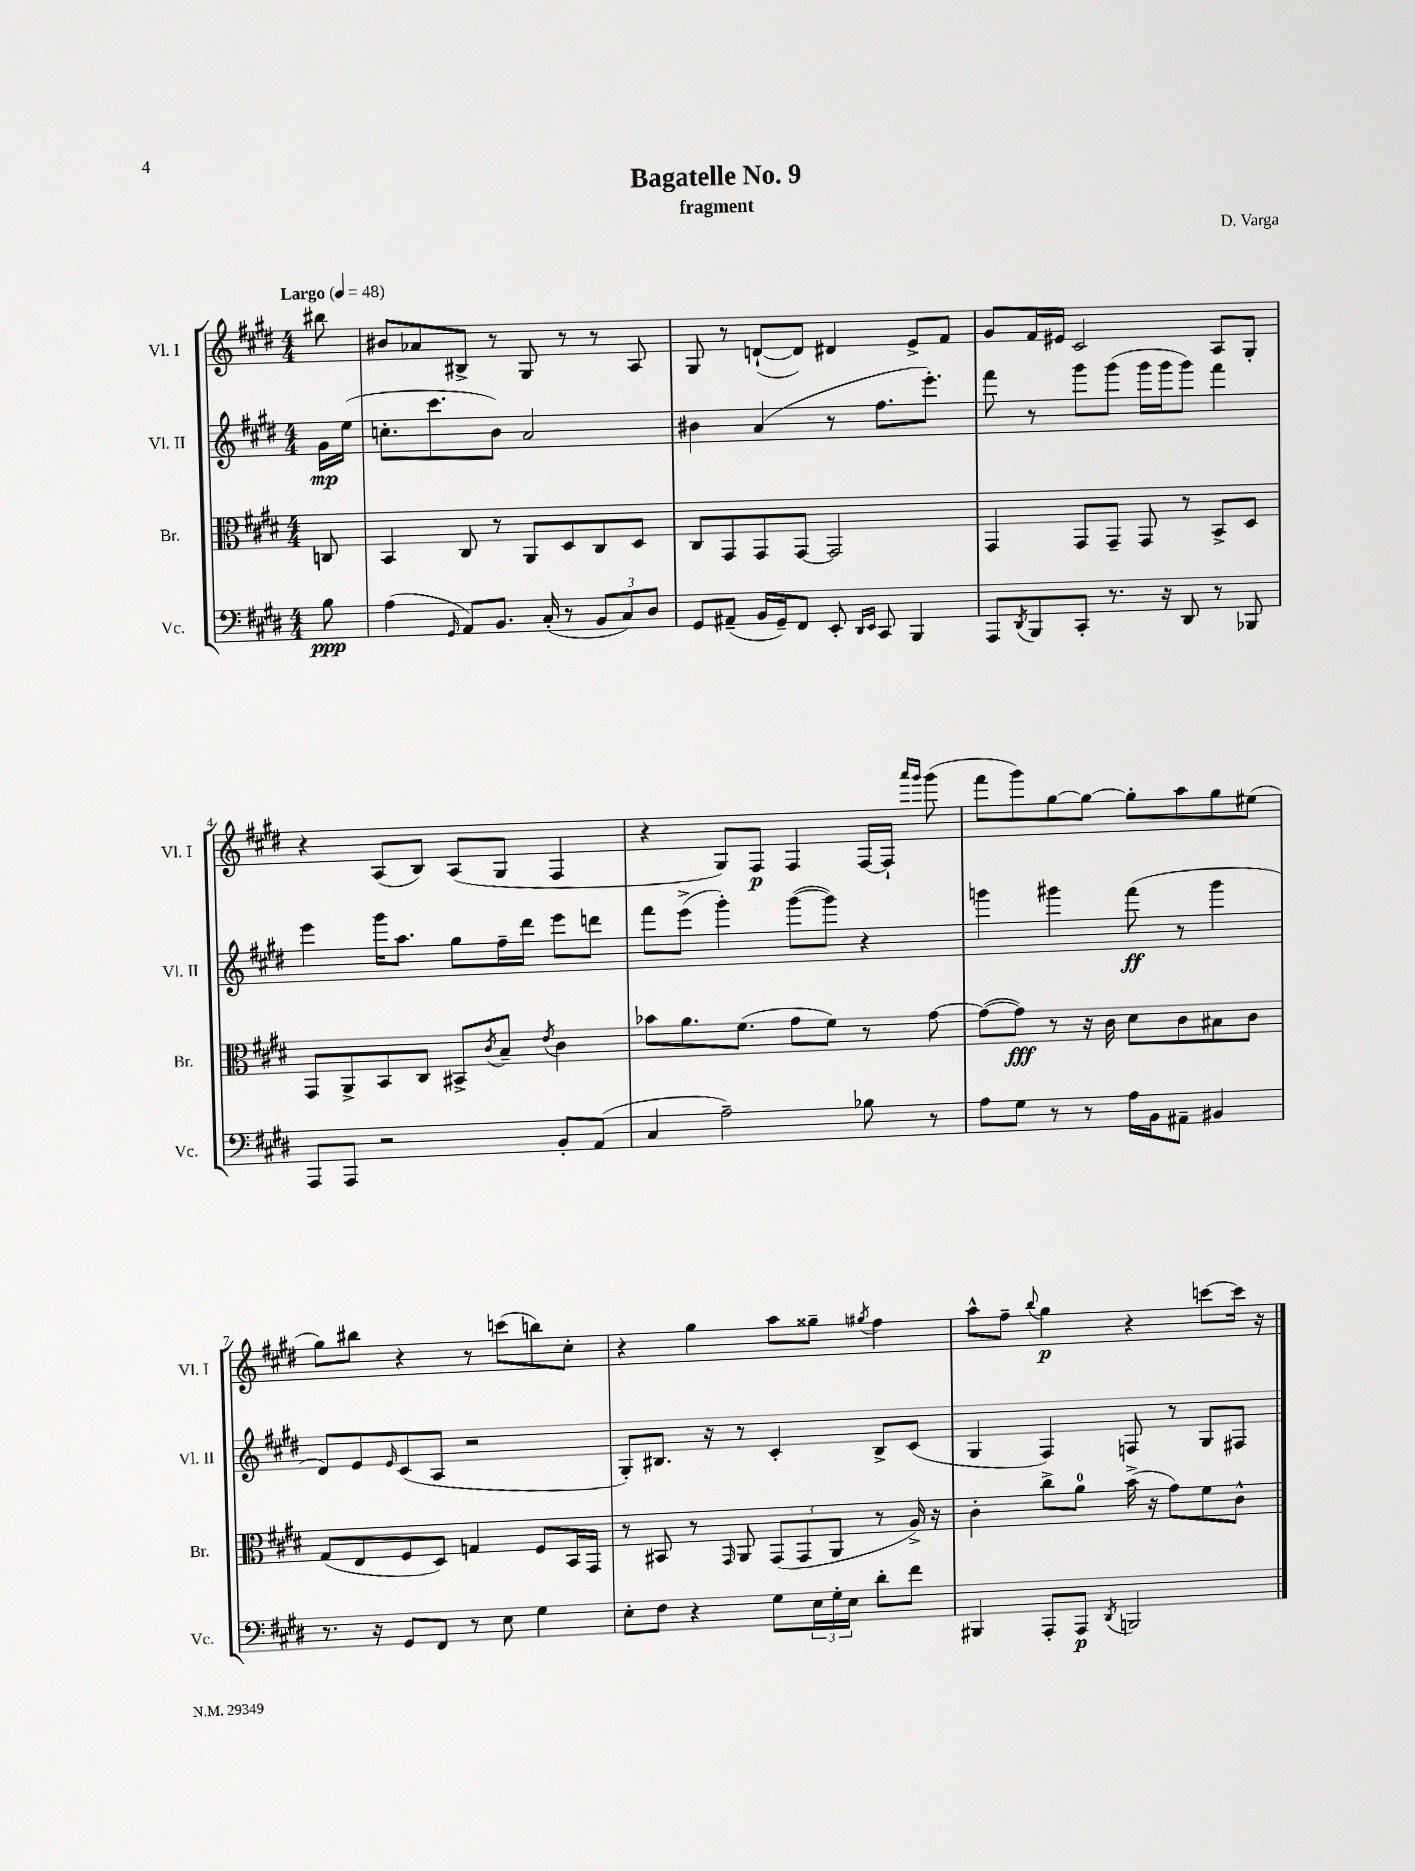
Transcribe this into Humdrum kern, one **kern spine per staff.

**kern	**kern	**kern	**kern
*staff4	*staff3	*staff2	*staff1
*clefF4	*clefC3	*clefG2	*clefG2
*k[f#c#g#d#]	*k[f#c#g#d#]	*k[f#c#g#d#]	*k[f#c#g#d#]
*M4/4	*M4/4	*M4/4	*M4/4
*MM48	*MM48	*MM48	*MM48
8B\	8C/	16g#\LL	8bb#\
.	.	(16ee\JJ	.
=	=	=	=
(4A\	4BB/	8.cc'\L	8b#/L
.	.	.	8a-/
.	.	8.ccc#\	.
16qqGG#/	.	.	.
8AA/L)	8C#/	.	8B#^/J
8.BB/J	8r	8b\J)	8r
.	8AA/L	2a/	8G#/
(16C#'/	.	.	.
8r	8D#/	.	8r
12BB/L	8C#/	.	8r
12C#/)	.	.	.
.	8D#/J	.	8A/
12D#/J	.	.	.
=	=	=	=
8GG#/L	8C#/L	4b#\	8G#/
(8AA#~/J	8GG#/	.	8r
16BB/LL	8GG#/	(4a/	([8d`/L
16GG#~/J)	.	.	.
8FF#/J	[8GG#/J	.	8d/]J)
8EE'/	2GG#/]	8r	4d#/
16qqDD#/LL	.	.	.
16qqEE/JJ	.	.	.
8CC#/	.	8.ff#\L	.
4BBB/	.	.	8e^/L
.	.	8.eee'\J)	.
.	.	.	8f#/J
=	=	=	=
8AAA/L	4GG#/	8fff#\	8g#/L
8qDD#/	.	.	.
8BBB/	.	8r	16f#/L
.	.	.	16e#/JJ
8CC#'/J	8GG#/L	8ggg#\L	2c#/
8.r	8GG#~/J	(8ggg#\J	.
.	8GG#/	16ggg#\LL	.
16r	.	16ggg#\J	.
8DD#/	8r	8ggg#\J)	.
8r	8BB^/L	4fff#\	8A/L
8BBB-/	8D#/J	.	8G#'/J
=	=	=	=
8AAA/L	8GG#/L	4eee\	4r
8AAA/J	8AA^/	.	.
2r	8BB/	16ggg#\LK	(8A/L
.	.	8.aa\J	.
.	8C#/J	.	8B/J)
.	8BB#^/L	8gg#\L	(8A/L
.	8qc#/	.	.
.	8B~/J	16ff#~\L	8G#/J
.	.	16ddd#\JJ	.
.	8qe/	.	.
8BB'/L	4c#\	8eee\L	4F#/
(8AA/J	.	8ddd\J	.
=	=	=	=
4C#/	8b-\L	8fff#\L	4r
.	8.a\	(8eee^\J	.
2A~\)	.	4ggg#'\)	8G#/L)
.	(8.f#\J	.	.
.	.	.	8F#/J
.	8g#\L	([8ggg#\L	4F#/
.	8f#\J)	8ggg#\]J)	.
8B-\	8r	4r	[16F#/LL
.	.	.	16F#`/]JJ
.	.	.	16qqaaa/LL
.	.	.	16qqggg#/JJ
8r	[8g#\	.	(8ggg#\
=	=	=	=
8A\L	(8g#\_L	4ggg\	8fff#\L
8G#\J	8g#\]J)	.	8ggg#\)
8r	8r	4ggg#\	[8gg#\
8r	16r	.	8gg#\_J
.	16c#\	.	.
16A\LL	8d#\L	(8fff#\	8gg#'\]L
16BB\J	.	.	.
8AA#~\J	8c#\	8r	8aa\
4BB#/	8B#\	4ggg#\	8gg#\
.	8c#\J	.	(8ee#\J
=	=	=	=
8.r	(8G#/L	8d#/L)	8gg#\L)
.	8E/	8e/	8bb#\J
16r	.	.	.
.	.	16qqe/	.
8GG#/L	8F#/	(8c#/	4r
8FF#/J	8D#/J)	8A/J	.
8r	4G/	2r	8r
8E\	.	.	(8ccc\L
4G#\	8F#/L	.	8bb\)
.	16BB/L	.	8cc#'\J
.	16GG#/JJ	.	.
=	=	=	=
8E'\L	8r	8G#'/L)	4r
8F#\J	8BB#/	8.B#/J	.
4r	8r	.	4gg#\
.	.	16r	.
.	16qqGG#/	.	.
.	8AA/	8r	.
8G#\L	(12GG#/L	4c#'/	8aa\L
.	12GG#/	.	.
24E\L	.	.	8gg##~\J
24G#'\	12AA/J	.	.
24E\JJ	.	.	.
.	.	.	8qgg#/
8d#'\L	8r	8B#^/L	4ff#\
8f#\J	16A^/)	(8c#/J	.
.	16r	.	.
=	=	=	=
4BBB#/	4c#'\	4G#/	8aa^^\L
.	.	.	8ff#~\J
.	.	.	8qqbb/
8AAA'/L	8cc#^\L	4F#/)	4gg#\
8AAA/J	8a\J	.	.
8qDD#/	.	.	.
2BBB/	(16b^\	8F/	4r
.	16r	.	.
.	8g#\L)	8r	.
.	8f#\	8G#/L	[8ccc\L
.	8c#^^\J	8F#/J	16ccc\]Jk
.	.	.	16r
==	==	==	==
*-	*-	*-	*-
